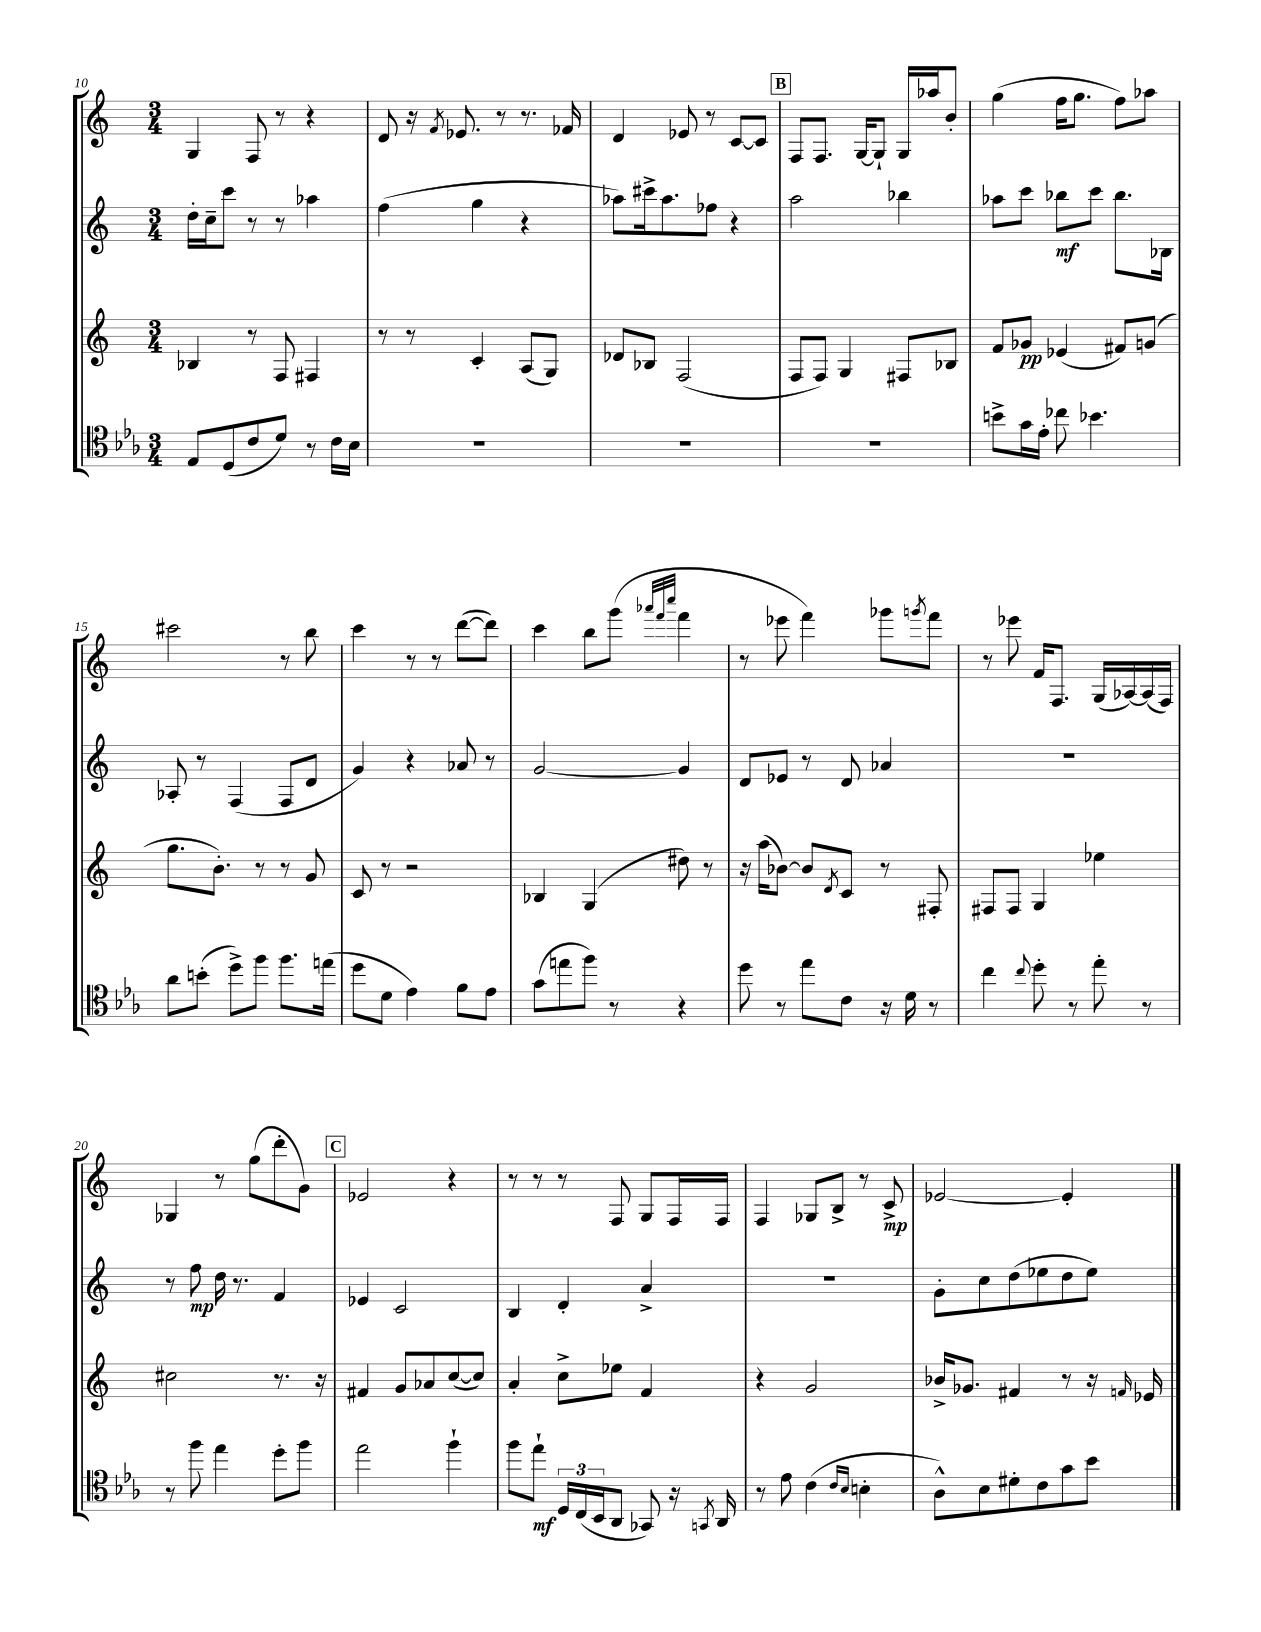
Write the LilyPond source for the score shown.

<<
\new StaffGroup <<
\new Staff = "s0" {
    \clef treble \key c \major \numericTimeSignature \time 3/4
    g4 f8 r8 r4 |
    d'8 r16 \acciaccatura { f'8 } ees'8. r8 r8. fes'16 |
    d'4 ees'8 r8 c'8~ c'8 |
    \mark \markup { \box "B" } f8 f8. g16~ g8-! g16 aes''16 b'8-. |
    g''4( f''16 g''8. f''8) aes''8 |
    cis'''2 r8 b''8 |
    c'''4 r8 r8 d'''8~( d'''8) |
    c'''4 b''8 g'''8( \grace { aes'''32 f'''32 c''''32 } f'''4 |
    r8 ees'''8 f'''4) ges'''8 \acciaccatura { g'''8 } f'''8 |
    r8 ees'''8 f'16 f8. g16( aes16~) aes16( f16) |
    ges4 r8 g''8( d'''8-. g'8) |
    \mark \markup { \box "C" } ees'2 r4 |
    r8 r8 r8 f8 g8 f16 f16 |
    f4 ges8 b8-> r8 c'8->\mp |
    ees'2~ ees'4-. \bar "|." |
}
\new Staff = "s1" {
    \clef treble \key c \major \numericTimeSignature \time 3/4
    d''16-. c''16-- c'''8 r8 r8 aes''4 |
    f''4( g''4 r4 |
    aes''8) cis'''16-> aes''8. fes''8 r4 |
    \mark \markup { \box "B" } a''2 bes''4 |
    aes''8 c'''8 bes''8\mf c'''8 bes''8. bes16 |
    aes8-. r8 f4( f8 d'8 |
    g'4) r4 aes'8 r8 |
    g'2~ g'4 |
    d'8 ees'8 r8 d'8 aes'4 |
    R2. |
    r8 f''8\mp d''16 r8. f'4 |
    \mark \markup { \box "C" } ees'4 c'2 |
    b4 d'4-. a'4-> |
    R2. |
    g'8-. c''8 d''8( ees''8 d''8 ees''8) \bar "|." |
}
\new Staff = "s2" {
    \clef treble \key c \major \numericTimeSignature \time 3/4
    bes4 r8 f8 fis4 |
    r8 r8 c'4-. a8( g8) |
    des'8 bes8 f2( |
    \mark \markup { \box "B" } f8 f8) g4 fis8 bes8 |
    f'8 ges'8\pp ees'4( fis'8) g'8( |
    g''8. b'8.-.) r8 r8 g'8 |
    c'8 r8 r2 |
    bes4 g4( dis''8) r8 |
    r16 a''16( bes'8~) bes'8 \acciaccatura { d'8 } c'8 r8 fis8-. |
    fis8 fis8 g4 ees''4 |
    cis''2 r8. r16 |
    \mark \markup { \box "C" } fis'4 g'8 aes'8 c''8~( c''8) |
    a'4-. c''8-> ees''8 f'4 |
    r4 g'2 |
    bes'16-> ges'8. fis'4 r8 r16 \grace { f'16 } ees'16 \bar "|." |
}
\new Staff = "s3" {
    \clef tenor \key ees \major \numericTimeSignature \time 3/4
    ees8 d8( c'8 d'8) r8 c'16 bes16 |
    R2. |
    R2. |
    \mark \markup { \box "B" } R2. |
    b'8-> g'16 ees'16-. ces''8 bes'4. |
    aes'8 b'8-.( d''8->) f''8 f''8. e''16( |
    d''8 d'8 ees'4) f'8 ees'8 |
    g'8( e''8 f''8) r8 r4 |
    d''8 r8 ees''8 c'8 r16 d'16 r8 |
    c''4 \appoggiatura { c''8 } d''8-. r8 ees''8-. r8 |
    r8 f''8 ees''4 d''8-. f''8 |
    \mark \markup { \box "C" } ees''2 f''4-! |
    f''8 ees''8-!\mf \tuplet 3/2 { d16 c16( bes,16 } aes,8 ges,8) r16 \acciaccatura { g,8 } aes,16 |
    r8 ees'8 c'4( \grace { c'16 bes16 } b4-. |
    aes8-^) bes8 dis'8-. c'8 g'8 bes'8 \bar "|." |
}
>>
>>
\layout { \context { \Score currentBarNumber = #10 } }
